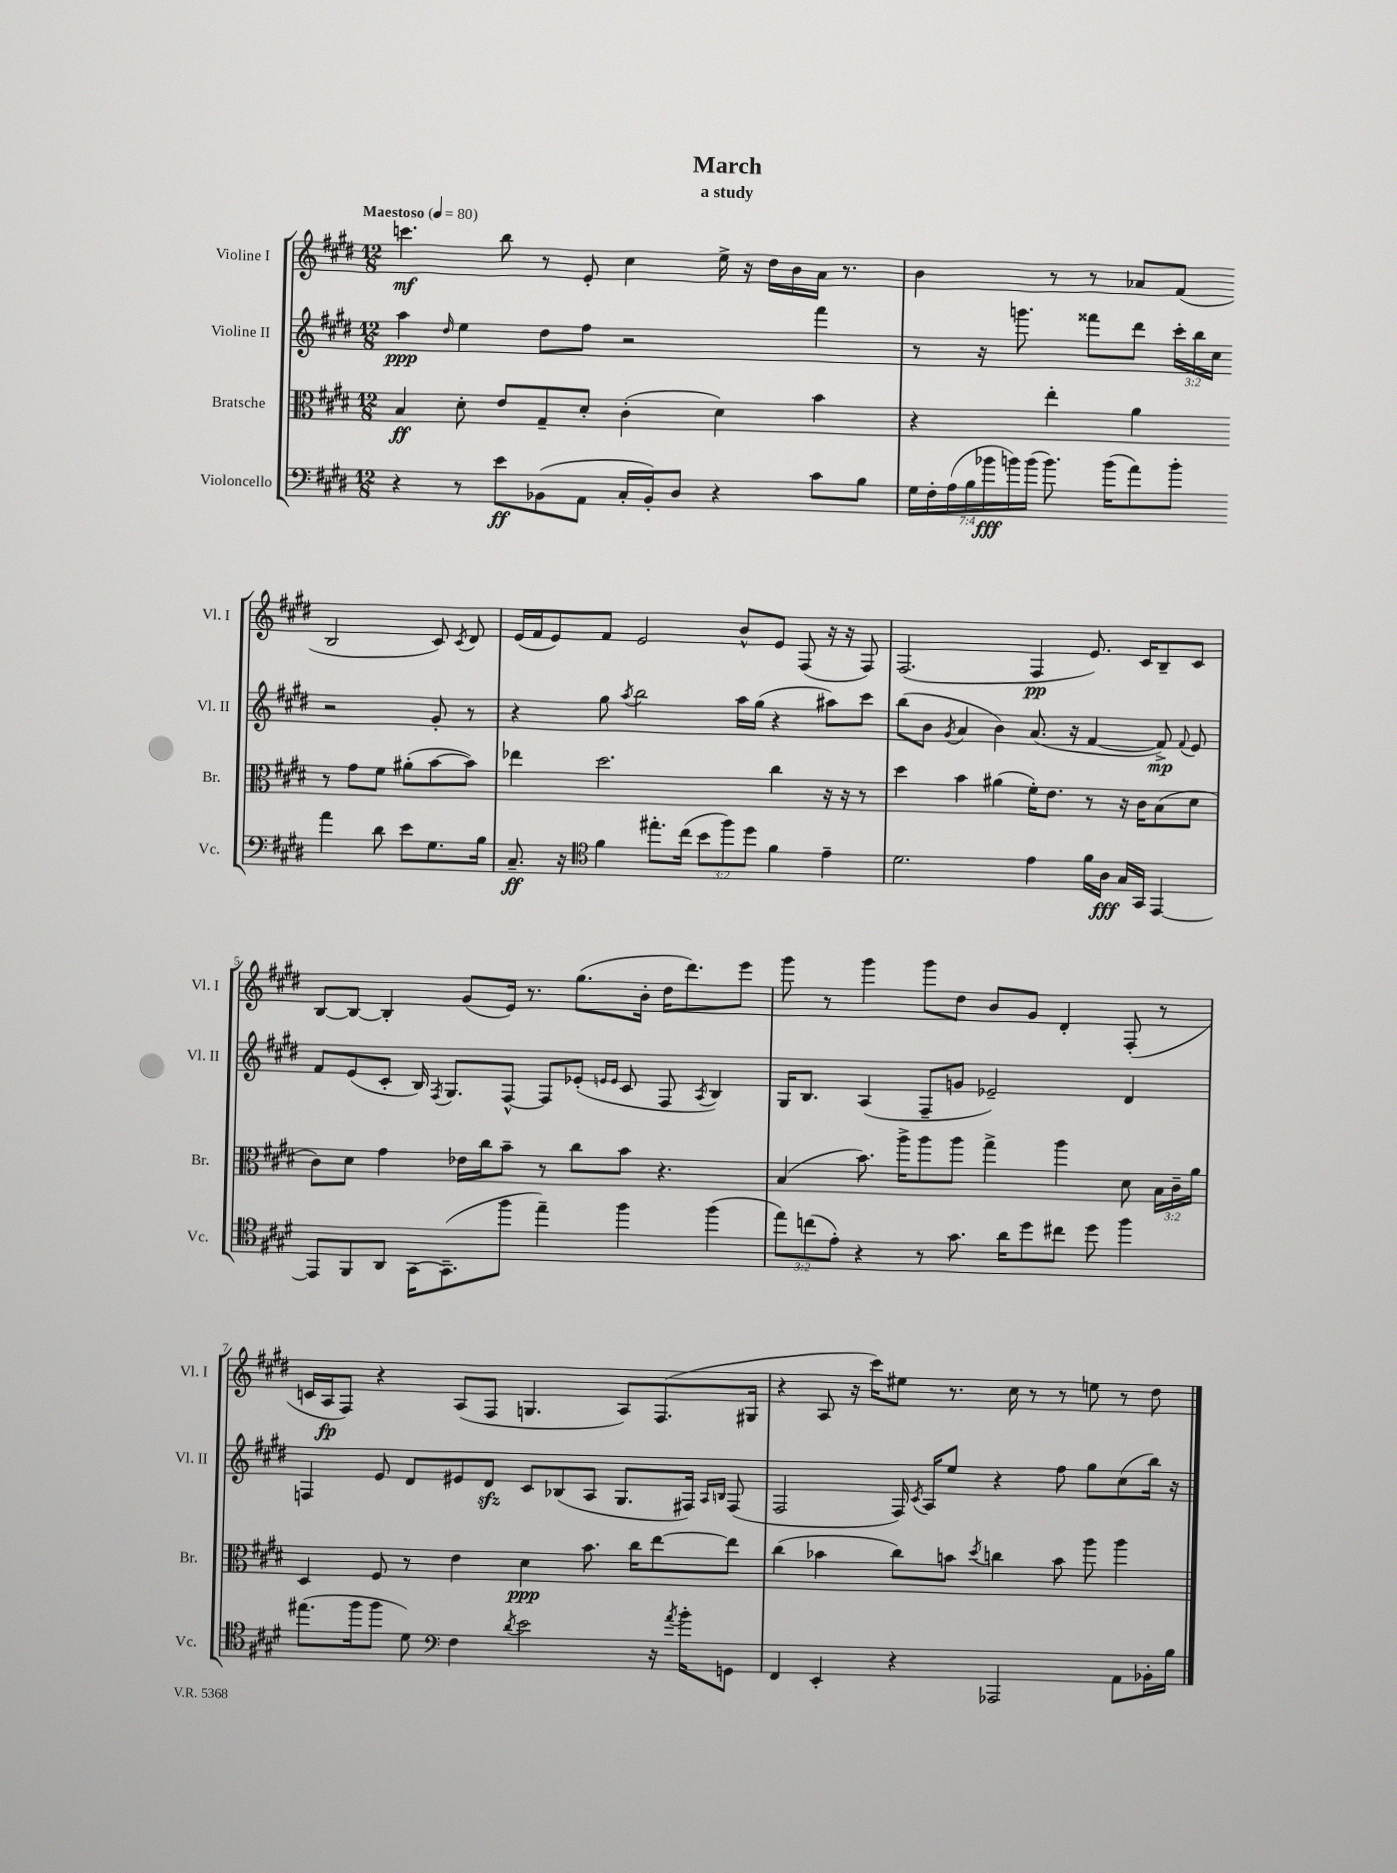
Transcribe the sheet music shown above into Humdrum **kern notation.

**kern	**dynam	**kern	**dynam	**kern	**dynam	**kern	**dynam
*part4	*part4	*part3	*part3	*part2	*part2	*part1	*part1
*staff4	*staff4	*staff3	*staff3	*staff2	*staff2	*staff1	*staff1
*I"Violoncello	*	*I"Bratsche	*	*I"Violine II	*	*I"Violine I	*
*I'Vc.	*	*I'Br.	*	*I'Vl. II	*	*I'Vl. I	*
*clefF4	*	*clefC3	*	*clefG2	*	*clefG2	*
*k[f#c#g#d#]	*	*k[f#c#g#d#]	*	*k[f#c#g#d#]	*	*k[f#c#g#d#]	*
*M12/8	*	*M12/8	*	*M12/8	*	*M12/8	*
*MM80	*	*MM80	*	*MM80	*	*MM80	*
=1	=1	=1	=1	=1	=1	=1	=1
!	!	!	!	!	!	!LO:TX:a:B:t=Maestoso	!
4r	.	4B/	ff	4aa\	ppp	4.cccn\	mf
.	.	.	.	16qqdd#/	.	.	.
8r	.	8d#'\	.	4ee\	.	.	.
8e\L	ff	8e/L	.	.	.	8bb\	.
(8BB-X\	.	8G#~/	.	8dd#\L	.	8r	.
8AA\J	.	8d#'/J	.	8ff#\J	.	8e'/	.
16C#'/LL	.	(4c#'\	.	2r	.	4cc#\	.
16BB-'/J)	.	.	.	.	.	.	.
8D#/J	.	.	.	.	.	.	.
4r	.	4d#\)	.	.	.	16ee^\	.
.	.	.	.	.	.	16r	.
.	.	.	.	.	.	16dd#\LL	.
.	.	.	.	.	.	16b\	.
8c#\L	.	4b\	.	4fff#\	.	16a\JJ	.
.	.	.	.	.	.	8.r	.
8B\J	.	.	.	.	.	.	.
=2	=2	=2	=2	=2	=2	=2	=2
28G#\LL	.	4r	.	8r	.	4b\	.
28F#'\	.	.	.	.	.	.	.
(28A\	.	.	.	.	.	.	.
28B\	.	.	.	.	.	.	.
.	.	.	.	16r	.	.	.
28b-X\	fff	.	.	.	.	.	.
28bn\)	.	.	.	.	.	.	.
.	.	.	.	8.gggn\	.	.	.
(28b\JJ	.	.	.	.	.	.	.
8.b\)	.	4ee'\	.	.	.	8r	.
.	.	.	.	8fff##X\L	.	8r	.
(16b\KL	.	.	.	.	.	.	.
8a\)	.	4a\	.	8ddd#\J	.	8a-X/L	.
8b'\J	.	.	.	24ccc#'\LL	.	(8f#/J	.
.	.	.	.	24bb\	.	.	.
.	.	.	.	24cc#\JJ	.	.	.
4a\	.	8r	.	2r	.	2B/	.
.	.	8g#\L	.	.	.	.	.
8d#\	.	8f#\J	.	.	.	.	.
8e\L	.	(8a#X'\L	.	.	.	.	.
8.G#\	.	[8b\	.	8g#'/	.	8c#/)	.
.	.	.	.	.	.	8qc#/	.
.	.	8b\J])	.	8r	.	8d#/	.
16B\Jk	.	.	.	.	.	.	.
!!LO:LB:g=z
=3	=3	=3	=3	=3	=3	=3	=3
8.C#~/	ff	4ee-X\	.	4r	.	(16e/LL	.
.	.	.	.	.	.	16f#/J	.
.	.	.	.	.	.	8e/)	.
16r	.	.	.	.	.	.	.
*clefC4	*	*	*	*	*	*	*
4f#\	.	2.dd#\	.	8gg#\	.	8f#/J	.
.	.	.	.	8qaa/	.	.	.
.	.	.	.	2bb\	.	2e/	.
8.ee#X'\L	.	.	.	.	.	.	.
(16cc#\Jk	.	.	.	.	.	.	.
12b\L	.	.	.	.	.	.	.
12ff#\)	.	.	.	.	.	.	.
.	.	.	.	16aa\LL	.	8b^^/L	.
12dd#\J	.	.	.	.	.	.	.
.	.	.	.	(16gg#\JJ	.	.	.
4f#\	.	4cc#\	.	4r	.	8e/J	.
.	.	.	.	.	.	(8F#/	.
4e~\	.	16r	.	8aa#X\L)	.	16r	.
.	.	16r	.	.	.	16r	.
.	.	8r	.	8ccc#\J	.	8F#/)	.
=4	=4	=4	=4	=4	=4	=4	=4
2.d#\	.	4dd#\	.	(8bb\L	.	(2.F#/	.
.	.	.	.	8b\J	.	.	.
.	.	.	.	8qg#/	.	.	.
.	.	4b\	.	4a/	.	.	.
.	.	(4a#X\	.	4b\)	.	.	.
4e\	.	16f#'\KL)	.	(8.a/	.	4F#/	pp
.	.	8.e\J	.	.	.	.	.
.	.	.	.	16r	.	.	.
16f#\LL	.	8r	.	[4f#/	.	8.e/)	.
16A\JJ	fff	.	.	.	.	.	.
16G#/LL	.	16r	.	.	.	.	.
16GG#/JJ	.	16c#\KL	.	.	.	16c#/KL	.
[4EE/	.	(8B\	.	8f#^/])	mp	8B~/	.
.	.	.	.	8qqf#/	.	.	.
.	.	8d#\J	.	8e/	.	8c#/J	.
!!LO:LB:g=z
=5	=5	=5	=5	=5	=5	=5	=5
8EE/L]	.	8c#\L)	.	8f#/L	.	[8B/L	.
8FF#/	.	8d#\J	.	(8e/	.	8B/J_	.
8AA/J	.	4g#\	.	8c#'/J	.	4B'/]	.
[16GG#\KL	.	.	.	16B/)	.	.	.
.	.	.	.	8qF#/	.	.	.
(8.GG#~\]	.	.	.	8.G#/L	.	.	.
.	.	16e-X\LL	.	.	.	(8g#/L	.
.	.	16cc#\J	.	.	.	.	.
8ff#\J	.	8b~\J	.	[8F#^^/J	.	16e/Jk)	.
.	.	.	.	.	.	8.r	.
4ee~\)	.	8r	.	8F#/L]	.	.	.
.	.	8cc#\L	.	(8e-X'/J	.	(8.gg#\L	.
.	.	.	.	16qqen/LL	.	.	.
.	.	.	.	16qqe/JJ	.	.	.
4ff#\	.	8b\J	.	8c#/	.	.	.
.	.	.	.	.	.	16b'\Jk	.
.	.	4.r	.	8F#/	.	16dd#\KL	.
.	.	.	.	.	.	8.ddd#\)	.
.	.	.	.	8qA/	.	.	.
(4ff#\	.	.	.	4B/)	.	.	.
.	.	.	.	.	.	8eee\J	.
=6	=6	=6	=6	=6	=6	=6	=6
12ee\L)	.	(4B/	.	16G#/KL	.	8ggg#\	.
.	.	.	.	8.B/J	.	.	.
(12ccn\	.	.	.	.	.	.	.
.	.	.	.	.	.	8r	.
12e'\J)	.	.	.	.	.	.	.
4r	.	8.b\)	.	(4A/	.	4ggg#\	.
.	.	16aa^\KL	.	.	.	.	.
8r	.	8aa\	.	8F#~/L	.	8ggg#\L	.
8.g#\	.	8aa\J	.	8gn/J	.	8dd#\J	.
.	.	4gg#^\	.	2e-X~/)	.	8b/L	.
16a\KL	.	.	.	.	.	.	.
8dd#\	.	.	.	.	.	8g#/J	.
8cc#X\J	.	4aa\	.	.	.	4d#'/	.
8dd#\	.	.	.	.	.	.	.
4ff#\	.	8d#\	.	4d#/	.	(8F#'/	.
.	.	24B\LL	.	.	.	8r	.
.	.	24c#~\	.	.	.	.	.
.	.	24a\JJ	.	.	.	.	.
!!LO:LB:g=z
=7	=7	=7	=7	=7	=7	=7	=7
(8.ee#X\L	.	4D#/	.	4Fn/	.	16cn/LL	.
.	.	.	.	.	.	16A/J	fp
.	.	.	.	.	.	8F#/J)	.
16ff#\k	.	.	.	.	.	.	.
8ff#\J	.	8F#/	.	8e/	.	4r	.
8d#\)	.	8r	.	8d#/L	.	.	.
*clefF4	*	*	*	*	*	*	*
4F#\	.	4e\	.	8e#X/	.	(8A/L	.
.	.	.	.	8d#zz/J	.	8F#/J	.
8qd#/	.	.	.	.	.	.	.
2e\	.	4d#\	ppp	8c#/L	.	4.Gn/	.
.	.	.	.	(8B-X/	.	.	.
.	.	8.b\	.	8A/J	.	.	.
.	.	.	.	8.G#/L	.	8A/L)	.
.	.	16cc#\KL	.	.	.	.	.
16r	.	[8ee\	.	.	.	(8.F#/	.
8qa/	.	.	.	.	.	.	.
16b'\KL	.	.	.	16F#X/Jk)	.	.	.
.	.	.	.	16qqA/LL	.	.	.
.	.	.	.	16qqBn/JJ	.	.	.
8GGn\J	.	8ee\J]	.	(8F#/	.	.	.
.	.	.	.	.	.	16G#X/Jk	.
=8	=8	=8	=8	=8	=8	=8	=8
4FF#/	.	(4cc#\	.	2F#/	.	4r	.
4EE'/	.	4b-X\	.	.	.	8A/	.
.	.	.	.	.	.	16r	.
.	.	.	.	.	.	16ccc#\KL)	.
4r	.	8cc#\L)	.	16F#/)	.	8ee#X\J	.
.	.	.	.	8qc#/	.	.	.
.	.	.	.	16A/KL	.	.	.
.	.	8bn\J	.	8ee/J	.	8.r	.
.	.	8qdd#/	.	.	.	.	.
2AAA-X/	.	4ccn\	.	4r	.	.	.
.	.	.	.	.	.	16cc#\	.
.	.	.	.	.	.	8r	.
.	.	8b\	.	8ff#\	.	8r	.
.	.	8aa\	.	8gg#\L	.	8een\	.
8AA\L	.	4aa\	.	(8cc#\	.	8r	.
16BB-X'\L	.	.	.	16bb\Jk)	.	8dd#\	.
16B\JJ	.	.	.	16r	.	.	.
==	==	==	==	==	==	==	==
*-	*-	*-	*-	*-	*-	*-	*-
